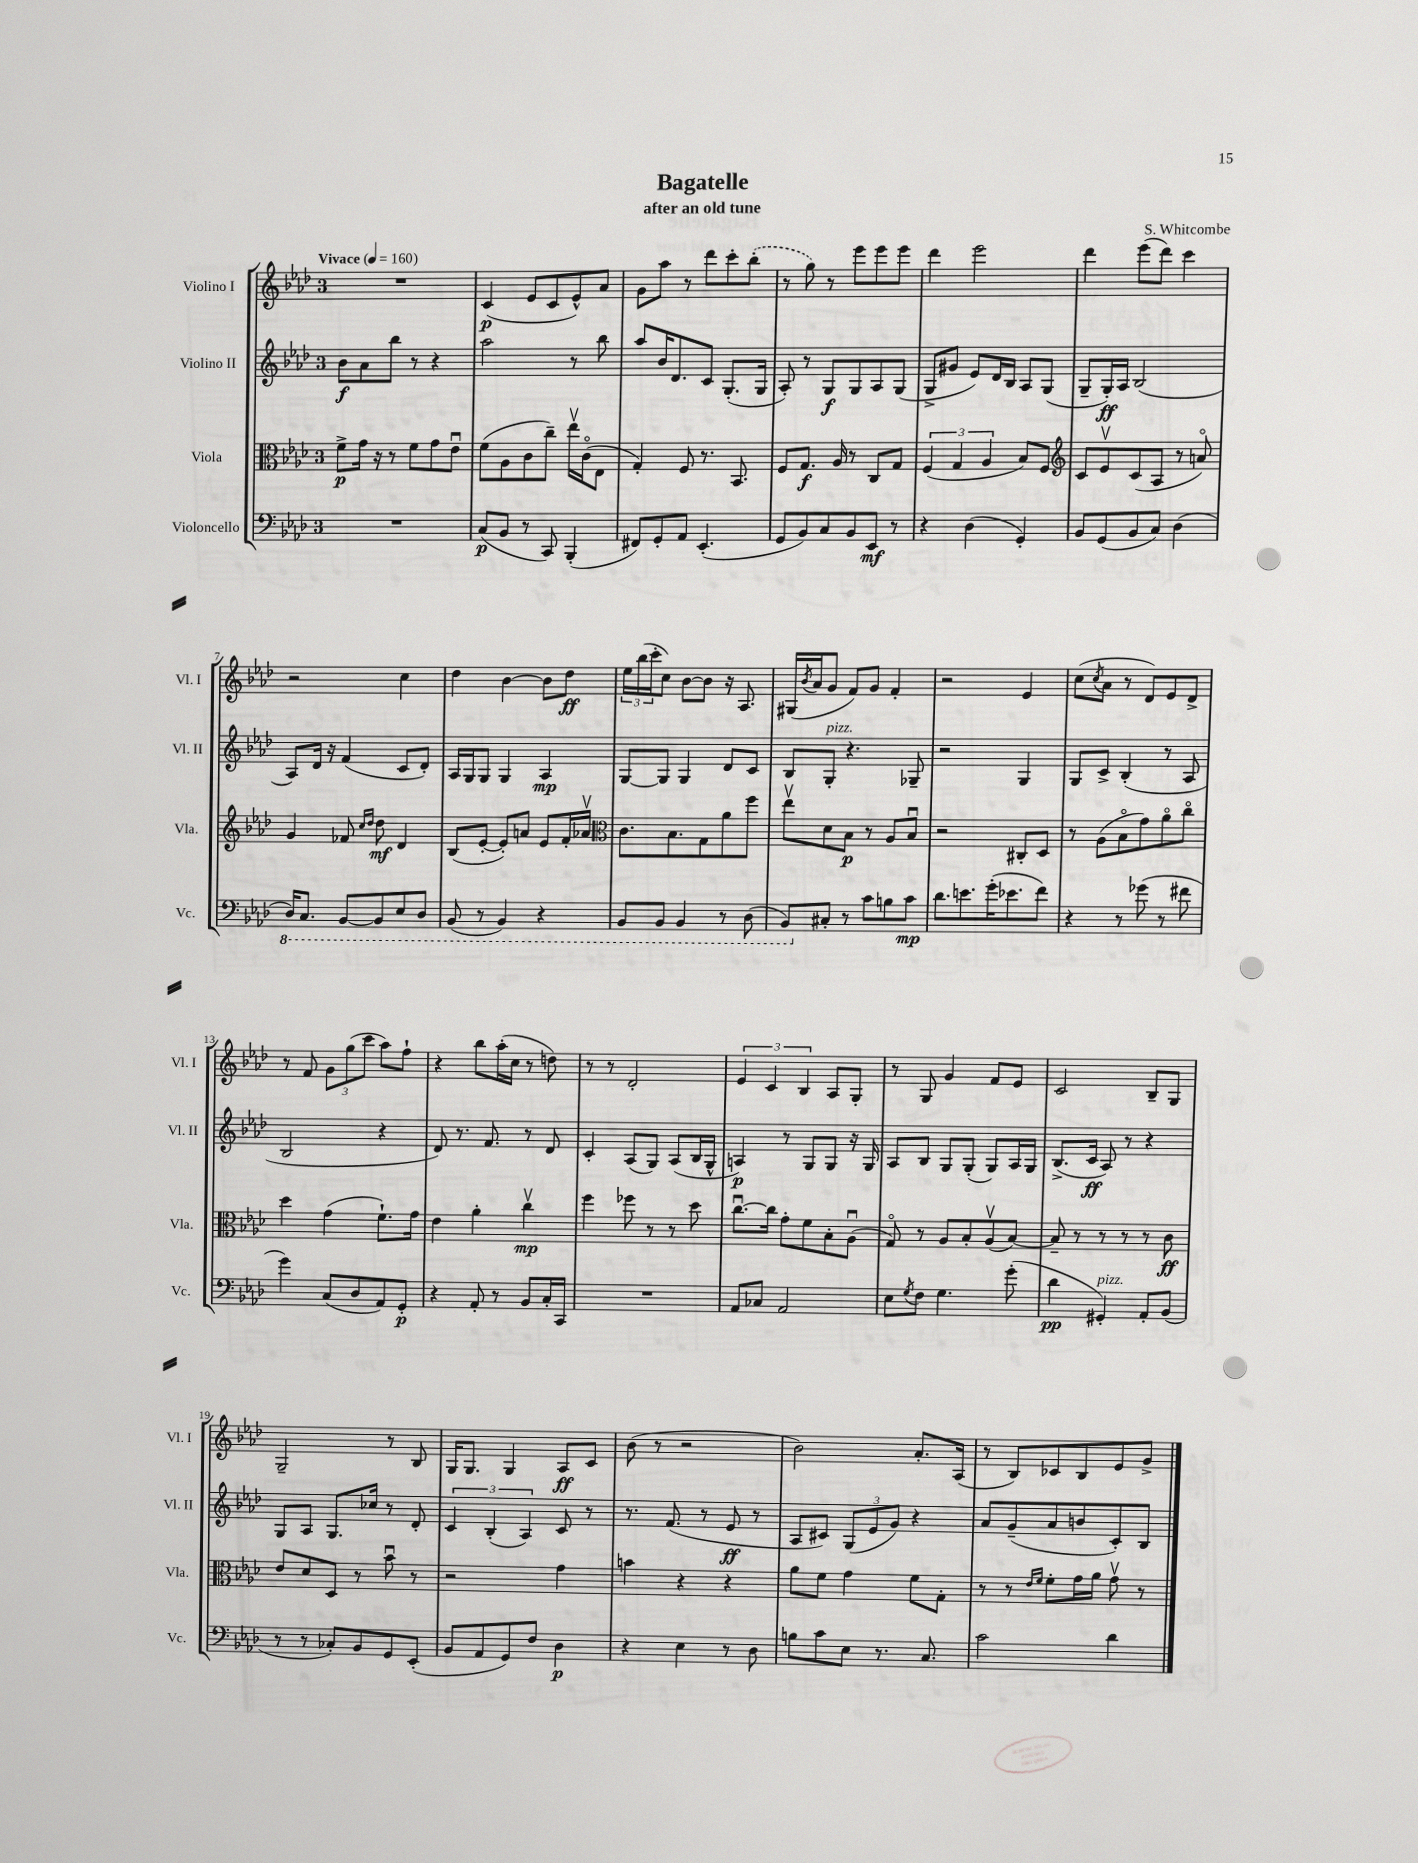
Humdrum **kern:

**kern	**dynam	**kern	**dynam	**kern	**dynam	**kern	**dynam
*part4	*part4	*part3	*part3	*part2	*part2	*part1	*part1
*staff4	*staff4	*staff3	*staff3	*staff2	*staff2	*staff1	*staff1
*I"Violoncello	*	*I"Viola	*	*I"Violino II	*	*I"Violino I	*
*I'Vc.	*	*I'Vla.	*	*I'Vl. II	*	*I'Vl. I	*
*clefF4	*	*clefC3	*	*clefG2	*	*clefG2	*
*k[b-e-a-d-]	*	*k[b-e-a-d-]	*	*k[b-e-a-d-]	*	*k[b-e-a-d-]	*
*M3/4	*	*M3/4	*	*M3/4	*	*M3/4	*
*MM160	*	*MM160	*	*MM160	*	*MM160	*
=1	=1	=1	=1	=1	=1	=1	=1
!	!	!	!	!	!	!LO:TX:a:B:t=Vivace	!
2.r	.	8f^\L	p	8b-\L	f	2.r	.
.	.	16g\Jk	.	8a-\	.	.	.
.	.	16r	.	.	.	.	.
.	.	8r	.	8bb-\J	.	.	.
.	.	8f\L	.	8r	.	.	.
.	.	8g\	.	4r	.	.	.
.	.	8e-u\J	.	.	.	.	.
=2	=2	=2	=2	=2	=2	=2	=2
(8C/L	p	(8f\L	.	2aa-\	.	(4c/	p
8BB-/J	.	8A-\	.	.	.	.	.
8r	.	8c\	.	.	.	8e-/L	.
8CC/)	.	8cc~\J)	.	.	.	8c/	.
(4BBB-'/	.	16ee-v\LL	.	8r	.	8e-^^/)	.
.	.	(16c\J	.	.	.	.	.
.	.	8E-\J	.	8bb-\	.	8a-/J	.
=3	=3	=3	=3	=3	=3	=3	=3
8FF#X/L)	.	4G'/)	.	8aa-/L	.	8g\L	.
8GG'/	.	.	.	16b-/K	.	8aa-\J	.
.	.	.	.	8.d-/	.	.	.
8AA-/J	.	8F/	.	.	.	8r	.
(4.EE-'/	.	8.r	.	8c/J	.	8ddd-\L	.
.	.	.	.	(8.G'/L	.	8ccc'\	.
.	.	8.BB-/	.	.	.	.	.
.	.	.	.	.	.	(8bb-'\J	.
.	.	.	.	16G/Jk	.	.	.
=4	=4	=4	=4	=4	=4	=4	=4
8GG/L	.	8F/L	.	8A-'/)	.	8r	.
8BB-/)	.	8.G/J	f	8r	.	8gg\)	.
8C/	.	.	.	8G/L	f	8r	.
.	.	16A-/	.	.	.	.	.
8BB-/	.	8r	.	8G/	.	8eee-\L	.
8EE-/J	mf	8C/L	.	8A-/	.	8eee-\	.
8r	.	8G/J	.	(8G/J	.	8eee-\J	.
=5	=5	=5	=5	=5	=5	=5	=5
4r	.	(6F/	.	8G^/L	.	4ddd-\	.
.	.	.	.	8g#X/J	.	.	.
.	.	6G/	.	.	.	.	.
(4D-\	.	.	.	8e-/L)	.	2eee-\	.
.	.	6A-/	.	.	.	.	.
.	.	.	.	16d-/L	.	.	.
.	.	.	.	16B-/JJ	.	.	.
4GG'/)	.	8B-/L)	.	8A-/L	.	.	.
.	.	8F/J	.	(8G/J	.	.	.
=6	=6	=6	=6	=6	=6	=6	=6
*	*	*clefG2	*	*	*	*	*
8BB-/L	.	8c/L	.	8G~/L	.	4ddd-\	.
(8GG/	.	8e-v/	.	16G'/L)	ff	.	.
.	.	.	.	16A-/JJ	.	.	.
8BB-/	.	(8c/	.	(2B-/	.	(8eee-\L	.
8C/J)	.	8A-/J	.	.	.	8ddd-\J)	.
(4D-\	.	8r	.	.	.	4ccc\	.
.	.	8an/)	.	.	.	.	.
!!LO:LB:g=z
=7	=7	=7	=7	=7	=7	=7	=7
*8ba	*	*	*	*	*	*	*
16DD-/KL)	.	4g/	.	8A-/L)	.	2r	.
8.CC/J	.	.	.	.	.	.	.
.	.	.	.	16d-/Jk	.	.	.
.	.	.	.	16r	.	.	.
[8BBB-/L	.	8f-X/	.	(4f/	.	.	.
.	.	16qqcc/LL	.	.	.	.	.
.	.	16qqdd-/JJ	.	.	.	.	.
8BBB-/]	.	8dd-\	mf	.	.	.	.
8EE-/	.	4d-/	.	8c/L	.	4cc\	.
8DD-/J	.	.	.	8d-'/J)	.	.	.
=8	=8	=8	=8	=8	=8	=8	=8
(8BBB-/	.	(8B-/L	.	16A-/LL	.	4dd-\	.
.	.	.	.	16G/J	.	.	.
8r	.	[8e-'/J	.	8G/J	.	.	.
4BBB-/)	.	8e-'/L])	.	4G/	.	[4b-\	.
.	.	8an/J	.	.	.	.	.
4r	.	8e-/L	.	4A-/	mp	8b-\L]	.
.	.	16f'/L	.	.	.	8dd-\J	ff
.	.	16a-Xv/JJ	.	.	.	.	.
=9	=9	=9	=9	=9	=9	=9	=9
*	*	*clefC3	*	*	*	*	*
8BBB-/L	.	8.c\L	.	[8G/L	.	24ee-\LL	.
.	.	.	.	.	.	(24bb-\	.
.	.	.	.	.	.	24ccc'\J	.
8BBB-/J	.	.	.	8G/J]	.	8cc\J)	.
.	.	8.B-\	.	.	.	.	.
4BBB-/	.	.	.	4G/	.	[8b-\L	.
.	.	8G\	.	.	.	8b-\J]	.
8r	.	8a-\	.	8d-/L	.	16r	.
.	.	.	.	.	.	8.A-/	.
(8DD-\	.	8ff\J	.	8c/J	.	.	.
=10	=10	=10	=10	=10	=10	=10	=10
8BBB-/L)	.	8ee-v\L	.	8B-/L	.	(16G#X/LL	.
.	.	.	.	.	.	8qb-/	.
.	.	.	.	.	.	16a-/J	.
*X8ba	*	*	*	*	*	*	*
!	!	!	!	!LO:TX:a:i:t=pizz.	!	!	!
8C#X'/J	.	8d-\	.	8G'/J	.	8g/J	.
8r	.	8B-\J	p	4.r	.	8f/L)	.
8c\L	.	8r	.	.	.	8g/J	.
8Bn\	.	8A-/L	.	.	.	4f'/	.
8c\J	mp	8B-u/J	.	8G-X~/	.	.	.
=11	=11	=11	=11	=11	=11	=11	=11
8.d-\L	.	2r	.	2r	.	2r	.
8.en\	.	.	.	.	.	.	.
(16g'\K	.	.	.	.	.	.	.
8.e-X\	.	.	.	.	.	.	.
.	.	8C#X'/L	.	4G/	.	4e-/	.
8f\J)	.	8D-/J	.	.	.	.	.
=12	=12	=12	=12	=12	=12	=12	=12
4r	.	8r	.	8G/L	.	(8cc\L	.
.	.	.	.	.	.	8qcc/	.
.	.	(8A-\L	.	8c^/J	.	8a-\J	.
8r	.	8B-\	.	(4B-'/	.	8r	.
(8g-X\	.	8g\)	.	.	.	8d-/L)	.
8r	.	8a-\	.	8r	.	8e-/	.
8f#X\	.	8cc\J	.	8A-/	.	8d-^/J	.
!!LO:LB:g=z
=13	=13	=13	=13	=13	=13	=13	=13
4g\)	.	4dd-\	.	2B-/	.	8r	.
.	.	.	.	.	.	8f/	.
(8C/L	.	(4g\	.	.	.	12g\L	.
.	.	.	.	.	.	(12gg\	.
8D-/	.	.	.	.	.	.	.
.	.	.	.	.	.	12ccc\J	.
8AA-/)	.	8.f`\L)	.	4r	.	8aa-\L)	.
8GG'/J	p	.	.	.	.	8ff`\J	.
.	.	16g\Jk	.	.	.	.	.
=14	=14	=14	=14	=14	=14	=14	=14
4r	.	4e-\	.	8d-/)	.	4r	.
.	.	.	.	8.r	.	.	.
8AA-'/	.	4a-'\	.	.	.	8bb-\L	.
.	.	.	.	8.f/	.	.	.
8r	.	.	.	.	.	(16aa-'\L	.
.	.	.	.	.	.	16cc\JJ	.
8BB-/L	.	4ccv\	mp	8r	.	8r	.
16C'/L	.	.	.	8d-/	.	8ddn\)	.
16CC/JJ	.	.	.	.	.	.	.
=15	=15	=15	=15	=15	=15	=15	=15
2.r	.	4ff\	.	4c'/	.	8r	.
.	.	.	.	.	.	8r	.
.	.	8ff-X\	.	(8A-/L	.	2d-'/	.
.	.	8r	.	8G/J)	.	.	.
.	.	8r	.	(8A-/L	.	.	.
.	.	8dd-\	.	16B-/L	.	.	.
.	.	.	.	16G^^/JJ	.	.	.
=16	=16	=16	=16	=16	=16	=16	=16
8AA-/L	.	[8.ccu\L	.	4An/)	p	6e-/	.
8C-X/J	.	.	.	.	.	.	.
.	.	.	.	.	.	6c/	.
.	.	16cc\Jk]	.	.	.	.	.
2AA-/	.	8g'\L	.	8r	.	.	.
.	.	.	.	.	.	6B-/	.
.	.	8f\	.	8G/L	.	.	.
.	.	8B-'\	.	8G/J	.	8A-/L	.
.	.	(8A-u\J	.	16r	.	8G'/J	.
.	.	.	.	16G/	.	.	.
=17	=17	=17	=17	=17	=17	=17	=17
8E-\L	.	8G/)	.	8A-/L	.	8r	.
8qG/	.	.	.	.	.	.	.
8F\J	.	8r	.	8B-/J	.	8G/	.
4.G\	.	8A-/L	.	8G/L	.	4g/	.
.	.	8B-'/	.	(8G'/J	.	.	.
.	.	(8A-v/	.	8G/L)	.	8f/L	.
(8g'\	.	[8B-/J)	.	16A-/L	.	8e-/J	.
.	.	.	.	16G/JJ	.	.	.
=18	=18	=18	=18	=18	=18	=18	=18
4d-\	pp	8B-~/]	.	(8.B-^/L	.	2c/	.
.	.	8r	.	.	.	.	.
.	.	.	.	16c/Jk	ff	.	.
!LO:TX:a:i:t=pizz.	!	!	!	!	!	!	!
4GG#X'/)	.	8r	.	8A-/)	.	.	.
.	.	8r	.	8r	.	.	.
8AA-'/L	.	8r	.	4r	.	8B-~/L	.
(8BB-/J	.	8c\	ff	.	.	8G/J	.
!!LO:LB:g=z
=19	=19	=19	=19	=19	=19	=19	=19
8r	.	8e-/L	.	8G/L	.	2G~/	.
8r	.	8d-/	.	8A-/J	.	.	.
8C-X'/L)	.	8D-/J	.	8.G/L	.	.	.
8BB-/	.	8r	.	.	.	.	.
.	.	.	.	16cc-X/Jk	.	.	.
8GG/	.	8b-u\	.	8r	.	8r	.
(8EE-'/J	.	8r	.	8d-'/	.	8B-/	.
=20	=20	=20	=20	=20	=20	=20	=20
8BB-/L	.	2r	.	6c/	.	16G/KL	.
.	.	.	.	.	.	8.G/J	.
8AA-/	.	.	.	.	.	.	.
.	.	.	.	(6B-'/	.	.	.
8GG/)	.	.	.	.	.	4G/	.
.	.	.	.	6A-/)	.	.	.
8F/J	.	.	.	.	.	.	.
4D-\	p	4g\	.	8c/	.	8A-/L	ff
.	.	.	.	8r	.	8c/J	.
=21	=21	=21	=21	=21	=21	=21	=21
4r	.	4bn\	.	8.r	.	(8b-\	.
.	.	.	.	.	.	8r	.
.	.	.	.	(8.f/	.	.	.
4E-\	.	4r	.	.	.	2r	.
.	.	.	.	8r	.	.	.
8r	.	4r	.	8e-/	ff	.	.
8D-\	.	.	.	8r	.	.	.
=22	=22	=22	=22	=22	=22	=22	=22
8Bn\L	.	8a-\L	.	8A-/L	.	2b-\)	.
8c\	.	8f\J	.	8c#X/J)	.	.	.
8E-\J	.	4g\	.	(12G/L	.	.	.
.	.	.	.	12e-/	.	.	.
8.r	.	.	.	.	.	.	.
.	.	.	.	12g/J)	.	.	.
.	.	8f\L	.	4r	.	8.a-'/L	.
8.C/	.	.	.	.	.	.	.
.	.	8G'\J	.	.	.	.	.
.	.	.	.	.	.	(16A-/Jk	.
=23	=23	=23	=23	=23	=23	=23	=23
2c\	.	8r	.	8a-/L	.	8r	.
.	.	8r	.	(8g~/	.	8B-/L)	.
.	.	16qqe-/LL	.	.	.	.	.
.	.	16qqf/JJ	.	.	.	.	.
.	.	8f'\L	.	8a-/	.	8c-X/	.
.	.	16g\L	.	8bn/	.	8B-/	.
.	.	16a-\JJ	.	.	.	.	.
4d-\	.	8gv\	.	8c'/)	.	8e-/	.
.	.	8r	.	8B-/J	.	8g^/J	.
==	==	==	==	==	==	==	==
*-	*-	*-	*-	*-	*-	*-	*-
